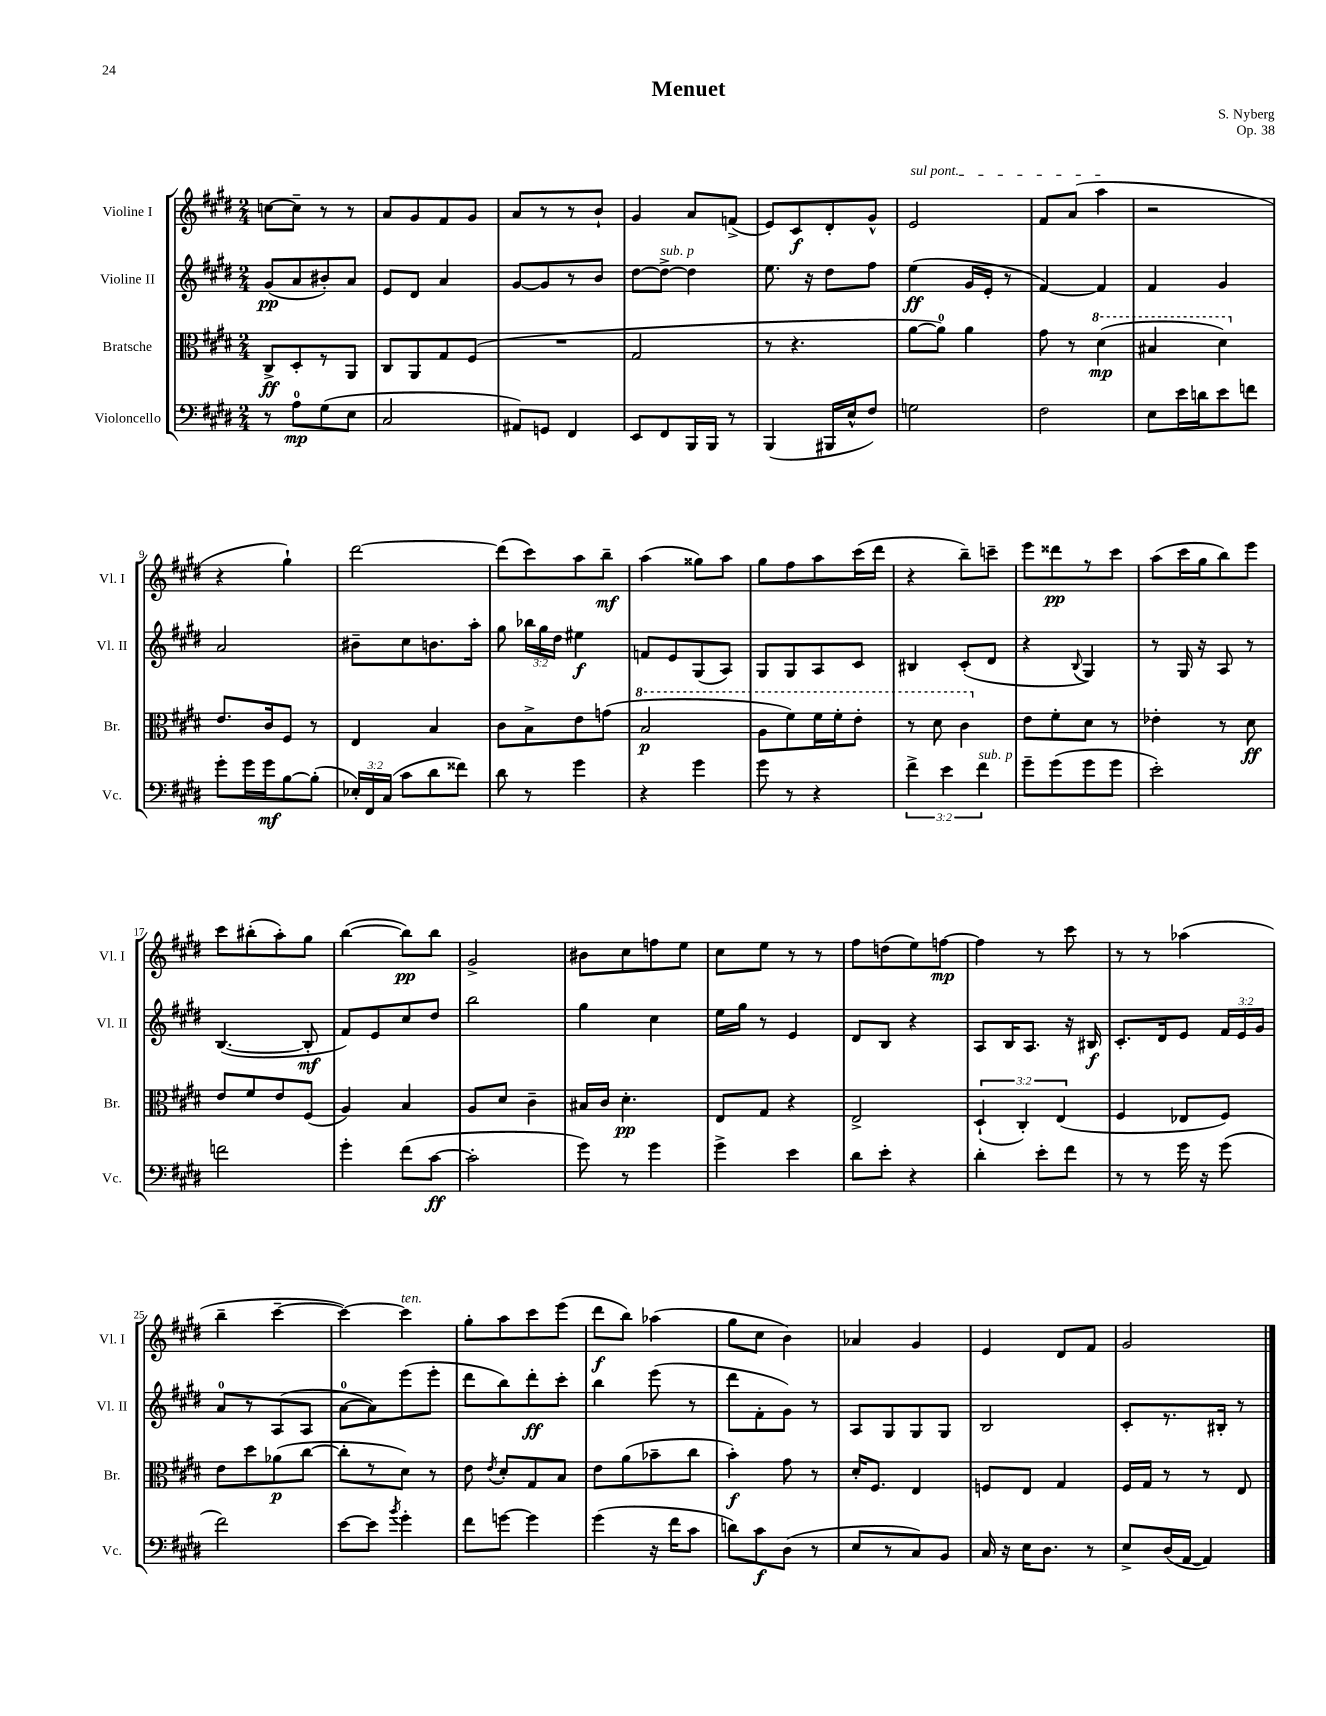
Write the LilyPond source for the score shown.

\header { title = "Menuet" composer = "S. Nyberg" opus = "Op. 38" }
<<
\new StaffGroup <<
\new Staff = "s0" \with { instrumentName = "Violine I" shortInstrumentName = "Vl. I" } {
    \clef treble \key e \major \numericTimeSignature \time 2/4
    \autoBeamOff c''8[~ c''8]-- r8 r8 |
    a'8[ gis'8 fis'8 gis'8] |
    a'8[ r8 r8 b'8]-! |
    gis'4 a'8[ f'8]->( |
    e'8[) cis'8\f dis'8-. gis'8]-^ |
    \once \override TextSpanner.bound-details.left.text = \markup { \italic "sul pont." } e'2\startTextSpan |
    fis'8[ a'8]( a''4\stopTextSpan |
    r2 |
    r4 gis''4-!) |
    dis'''2~ |
    dis'''8[( cis'''8) a''8 b''8]--\mf |
    a''4( gisis''8[) a''8] |
    gis''8[ fis''8 a''8 cis'''16( dis'''16] |
    r4 b''8[--) c'''8]-- |
    e'''8[ disis'''8\pp r8 cis'''8] |
    a''8[( cis'''16 gis''16 b''8) e'''8] |
    cis'''8[ bis''8-.( a''8-.) gis''8] |
    b''4~( b''8[\pp) b''8] |
    gis'2-> |
    bis'8[ cis''8 f''8 e''8] |
    cis''8[ e''8] r8 r8 |
    fis''8[ d''8( e''8) f''8]~\mp |
    f''4 r8 cis'''8 |
    r8 r8 aes''4( |
    b''4-- cis'''4~-- |
    cis'''4~) cis'''4^\markup { \italic "ten." } |
    gis''8[-. a''8 cis'''8 e'''8]( |
    dis'''8[\f b''8]) aes''4( |
    gis''8[ cis''8] b'4) |
    aes'4 gis'4 |
    e'4 dis'8[ fis'8] |
    gis'2 \bar "|." |
}
\new Staff = "s1" \with { instrumentName = "Violine II" shortInstrumentName = "Vl. II" } {
    \clef treble \key e \major \numericTimeSignature \time 2/4 \override Staff.TupletNumber.text = #tuplet-number::calc-fraction-text
    \autoBeamOff gis'8[\pp( a'8 bis'8-.) a'8] |
    e'8[ dis'8] a'4 |
    gis'8[~ gis'8 r8 b'8] |
    dis''8[~ dis''8]~->^\markup { \italic "sub. p" } dis''4 |
    e''8. r16 dis''8[ fis''8] |
    e''4\ff( gis'16[ e'16]-. r8 |
    fis'4~) fis'4 |
    fis'4 gis'4 |
    a'2 |
    bis'8[-- cis''8 b'8. a''16]-. |
    gis''8 \tuplet 3/2 { bes''16[ gis''16 dis''16] } eis''4\f |
    f'8[ e'8 gis8( a8]) |
    gis8[ gis8 a8 cis'8] |
    bis4 cis'8[-.( dis'8] |
    r4 \appoggiatura { b8 } gis4) |
    r8 gis16 r16 a8 r8 |
    b4.~( b8-.\mf |
    fis'8[) e'8 cis''8 dis''8] |
    b''2 |
    gis''4 cis''4 |
    e''16[ gis''16] r8 e'4 |
    dis'8[ b8] r4 |
    a8[ b16 a8.] r16 bis16\f |
    cis'8.[-. dis'16 e'8] \tuplet 3/2 { fis'16[ e'16 gis'16] } |
    a'8[-0 r8 a8( a8] |
    a'8[-0~ a'8) e'''8( e'''8]-. |
    dis'''8[ b''8) dis'''8-.\ff cis'''8]-. |
    b''4 e'''8( r8 |
    dis'''8[ fis'8-. gis'8]) r8 |
    a8[ gis8 gis8 gis8] |
    b2 |
    cis'8[-. r8. bis16]-. r8 \bar "|." |
}
\new Staff = "s2" \with { instrumentName = "Bratsche" shortInstrumentName = "Br." } {
    \clef alto \key e \major \numericTimeSignature \time 2/4 \override Staff.TupletNumber.text = #tuplet-number::calc-fraction-text
    \autoBeamOff cis8[->\ff dis8-. r8 a,8] |
    cis8[ a,8 gis8 fis8]( |
    R2 |
    gis2 |
    r8 r4. |
    a'8[~ a'8]-0) a'4 |
    gis'8 r8 \ottava #1 dis''4\mp( |
    bis'4 dis''4) \ottava #0 |
    e'8.[ cis'16 fis8] r8 |
    e4 b4 |
    cis'8[ b8-> e'8 g'8]( |
    \ottava #1 b'2\p |
    a'8[ fis''8) fis''16 fis''16-. e''8]-. |
    r8 dis''8 cis''4 \ottava #0 |
    e'8[ fis'8-. dis'8] r8 |
    ees'4-. r8 dis'8\ff |
    e'8[ fis'8 e'8 fis8]( |
    a4) b4 |
    a8[ dis'8] cis'4-- |
    bis16[ cis'16] dis'4.-.\pp |
    e8[ gis8] r4 |
    e2-> |
    \tuplet 3/2 { dis4-!( cis4-.) e4( } |
    fis4 ees8[ fis8]) |
    e'8[ dis''8 aes'8\p( cis''8]~ |
    cis''8[-. r8 dis'8]) r8 |
    e'8 \acciaccatura { e'8 } dis'8[-. gis8 b8] |
    e'8[ a'8( bes'8-- cis''8] |
    b'4-.\f) gis'8 r8 |
    dis'16[-. fis8.] e4 |
    f8[ e8] gis4 |
    fis16[ gis16] r8 r8 e8 \bar "|." |
}
\new Staff = "s3" \with { instrumentName = "Violoncello" shortInstrumentName = "Vc." } {
    \clef bass \key e \major \numericTimeSignature \time 2/4 \override Staff.TupletNumber.text = #tuplet-number::calc-fraction-text
    \autoBeamOff r8 a8[-0\mp gis8( e8] |
    cis2 |
    ais,8[) g,8] fis,4 |
    e,8[ fis,8 b,,16 b,,16] r8 |
    b,,4( bis,,16[ e16-^ fis8]) |
    g2 |
    fis2 |
    e8[ e'16 d'16 e'8 f'8] |
    gis'8[-. gis'16 gis'16\mf b8~ b8]-.( |
    \tuplet 3/2 { ees16[-.) fis,16 cis16]( } cis'8[ dis'8 fisis'8]) |
    dis'8 r8 gis'4 |
    r4 gis'4 |
    gis'8 r8 r4 |
    \tuplet 3/2 { fis'4-> e'4 fis'4^\markup { \italic "sub. p" } } |
    gis'8[-- gis'8( gis'8 gis'8] |
    e'2-.) |
    f'2 |
    gis'4-. fis'8[( cis'8]~\ff |
    cis'2-. |
    gis'8) r8 gis'4 |
    gis'4-> e'4 |
    dis'8[ e'8]-. r4 |
    dis'4-. e'8[-. fis'8] |
    r8 r8 gis'16 r16 gis'8( |
    fis'2) |
    e'8[~ e'8] \acciaccatura { b'8 } gis'4-. |
    fis'8[ g'8]~ g'4 |
    gis'4( r16 fis'16[ cis'8] |
    d'8[) cis'8\f dis8]( r8 |
    e8[ r8 cis8) b,8] |
    cis16 r16 e16[ dis8.] r8 |
    e8[-> dis16( a,16]~ a,4) \bar "|." |
}
>>
>>
